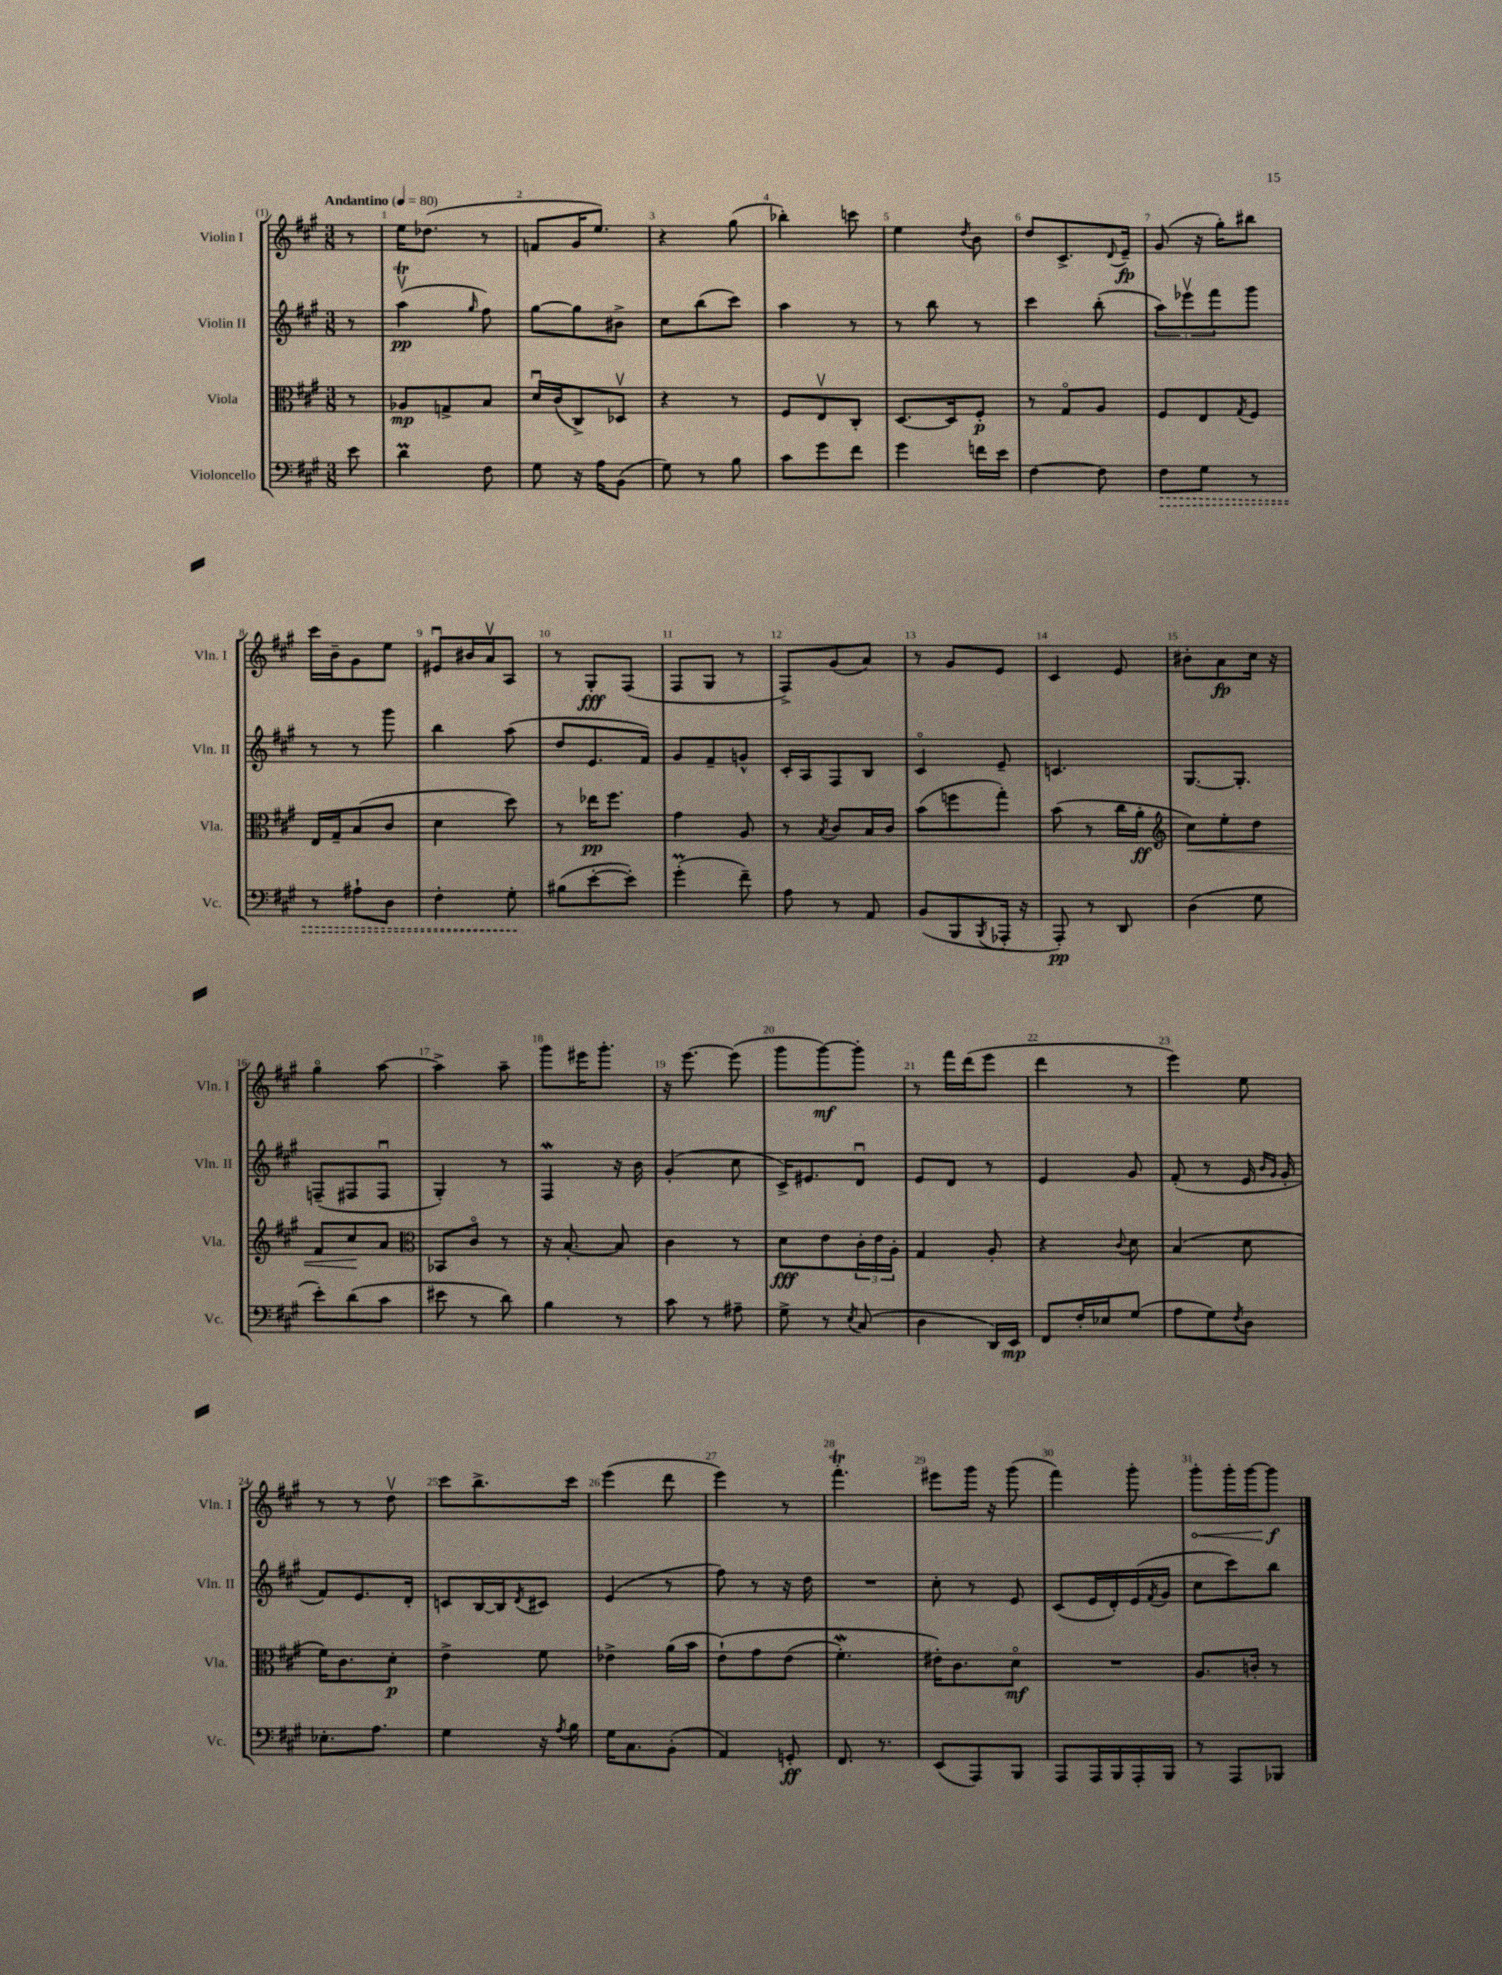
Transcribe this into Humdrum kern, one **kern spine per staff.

**kern	**kern	**kern	**kern
*staff4	*staff3	*staff2	*staff1
*clefF4	*clefC3	*clefG2	*clefG2
*k[f#c#g#]	*k[f#c#g#]	*k[f#c#g#]	*k[f#c#g#]
*M3/8	*M3/8	*M3/8	*M3/8
*MM80	*MM80	*MM80	*MM80
8e	8r	8r	8r
=	=	=	=
4d	8A-	(4aav	16ee
.	.	.	(8.dd-
.	8G^	.	.
.	.	16qqgg#	.
8F#	8B	8ff#)	8r
=	=	=	=
8G#	16du	[8gg#	8f
.	(16c#	.	.
16r	8C#^)	8gg#]	16g#
16A	.	.	8.ee)
(8BB	8D-v	8b#^	.
=	=	=	=
8G#)	4r	8cc#	4r
8r	.	(8bb	.
8B	8r	8ccc#)	(8gg#
=	=	=	=
8c#	8F#	4aa	4bb-')
8g#	8Ev	.	.
8f#	8C#'	8r	8ccc
=	=	=	=
4g#	[8.D	8r	4ee
.	.	8bb	.
.	16D]	.	.
.	.	.	8qdd
16f	8F#'	8r	8b
16e	.	.	.
=	=	=	=
[4F#	8r	4ccc#	8dd
.	8G#o	.	8.c#^
8F#]	8A	(8bb'	.
.	.	.	8qqd
.	.	.	16e~
=	=	=	=
8F#	8F#	12aa)	(8g#
.	.	12eee-v	.
8G#	8E	.	16r
.	.	12fff#	.
.	.	.	16gg#')
.	8qG#	.	.
8r	8F#	8ggg#	8bb#
=	=	=	=
8r	16E	8r	16ccc#
.	16G#~	.	16b~
8A#`	(8B	8r	8g#
8D	8c#	8ggg#	8ee
=	=	=	=
4F#'	4d	4bb	8e#u
.	.	.	16b#
.	.	.	16av
8G#'	8dd)	(8aa	8A
=	=	=	=
(8B#	8r	8dd	8r
[8e'	16ee-	8.e	8G#'
.	8.ff#	.	.
8e'])	.	.	(8F#
.	.	16f#)	.
=	=	=	=
(4g#'	4g#	8g#	8F#
.	.	8f#~	8G#
8f#~)	8A	8g^^	8r
=	=	=	=
8A	8r	16c#'	8F#^)
.	.	16A	.
.	8qB	.	.
8r	8c#	8F#	(8g#
8AA	16B	8B	8a)
.	16c#	.	.
=	=	=	=
(8BB	(8b	4c#o	8r
8BBB	8ff	.	8g#
8qBBB	.	.	.
16AAA-'	8gg#')	8e~	8e
16r	.	.	.
=	=	=	=
8AAA')	(8b	4.c	4c#
8r	8r	.	.
8DD	16cc#	.	8e
.	16a'	.	.
=	=	=	=
*	*clefG2	*	*
(4D	8cc#)	[8.G#	8b#'
.	8ee'	.	8a
.	.	8.G#']	.
8G#	8dd	.	16cc#
.	.	.	16r
=	=	=	=
8e')	8f#	(8F~	4gg#o
(8d	8cc#	8F#	.
8c#	8a	8F#u	[8aa
=	=	=	=
*	*clefC3	*	*
8e#	8BB-	4G#')	4aa^]
8r	8c#o	.	.
8d)	8r	8r	8aa~
=	=	=	=
4B	16r	4F#	8ggg#
.	[8.B'	.	.
.	.	.	16eee#
.	.	.	8.ggg#'
8r	8B]	16r	.
.	.	16b	.
=	=	=	=
8c#	4c#	(4g#'	16r
.	.	.	[8.eee
8r	.	.	.
8A#~	8r	8cc#	(8eee]
=	=	=	=
8G#^	8d	16c#^)	8ggg#
.	.	8.e#	.
8r	8e	.	[8ggg#)
8qE	.	.	.
(8C#	24c#'	8du	8ggg#']
.	24e	.	.
.	24A'	.	.
=	=	=	=
4D	4G#	8e	8r
.	.	8d	16fff#
.	.	.	(16ddd
16DD)	8A'	8r	8eee
16EE	.	.	.
=	=	=	=
8FF#	4r	4e	4ddd
16F#'	.	.	.
16E-	.	.	.
.	8qqc#	.	.
(8G#	8d	8g#	8r
=	=	=	=
8A	(4B	(8f#'	4eee)
8G#)	.	8r	.
8qF#	.	.	.
8D	8d	16e	8ee
.	.	16qqb	.
.	.	16qqg#	.
.	.	16g#'	.
=	=	=	=
8.E-'	16f#)	8f#)	8r
.	8.c#	.	.
.	.	8.e	8r
8.A	.	.	.
.	8d'	.	8ddv
.	.	16d'	.
=	=	=	=
4G#	4e^	8c	8ccc#
.	.	[16B	8.bb^
.	.	16B]	.
.	.	8qd	.
16r	8f#	8c#	.
8qA	.	.	.
16B	.	.	16ccc#
=	=	=	=
16G#	4e-^	(4e	(4eee
8.C#	.	.	.
(8BB'	(16a	8r	8ddd
.	16b	.	.
=	=	=	=
4AA)	&(8e`)	8ff#)	4eee)
.	8g#	8r	.
8GG'	(8e	16r	8r
.	.	16dd	.
=	=	=	=
8.FF#	4.f#')	4.r	4.fff#'
8.r	.	.	.
=	=	=	=
(8EE	16e#'&)	8cc#'	8eee#
.	8.c#	.	.
8AAA)	.	8r	16ggg#
.	.	.	16r
8BBB	8do	8e	(8ggg#
=	=	=	=
8AAA	4.r	(8c#	4fff#)
16AAA	.	16e	.
16BBB	.	16d')	.
16AAA'	.	(16e	8ggg#'
.	.	8qf#	.
16BBB	.	16g#	.
=	=	=	=
8r	8.A	8cc#	8ggg#'
8AAA	.	8ccc#)	16ggg#'
.	16c'	.	[16ggg#
8BBB-	8r	8bb	8ggg#]
==	==	==	==
*-	*-	*-	*-
